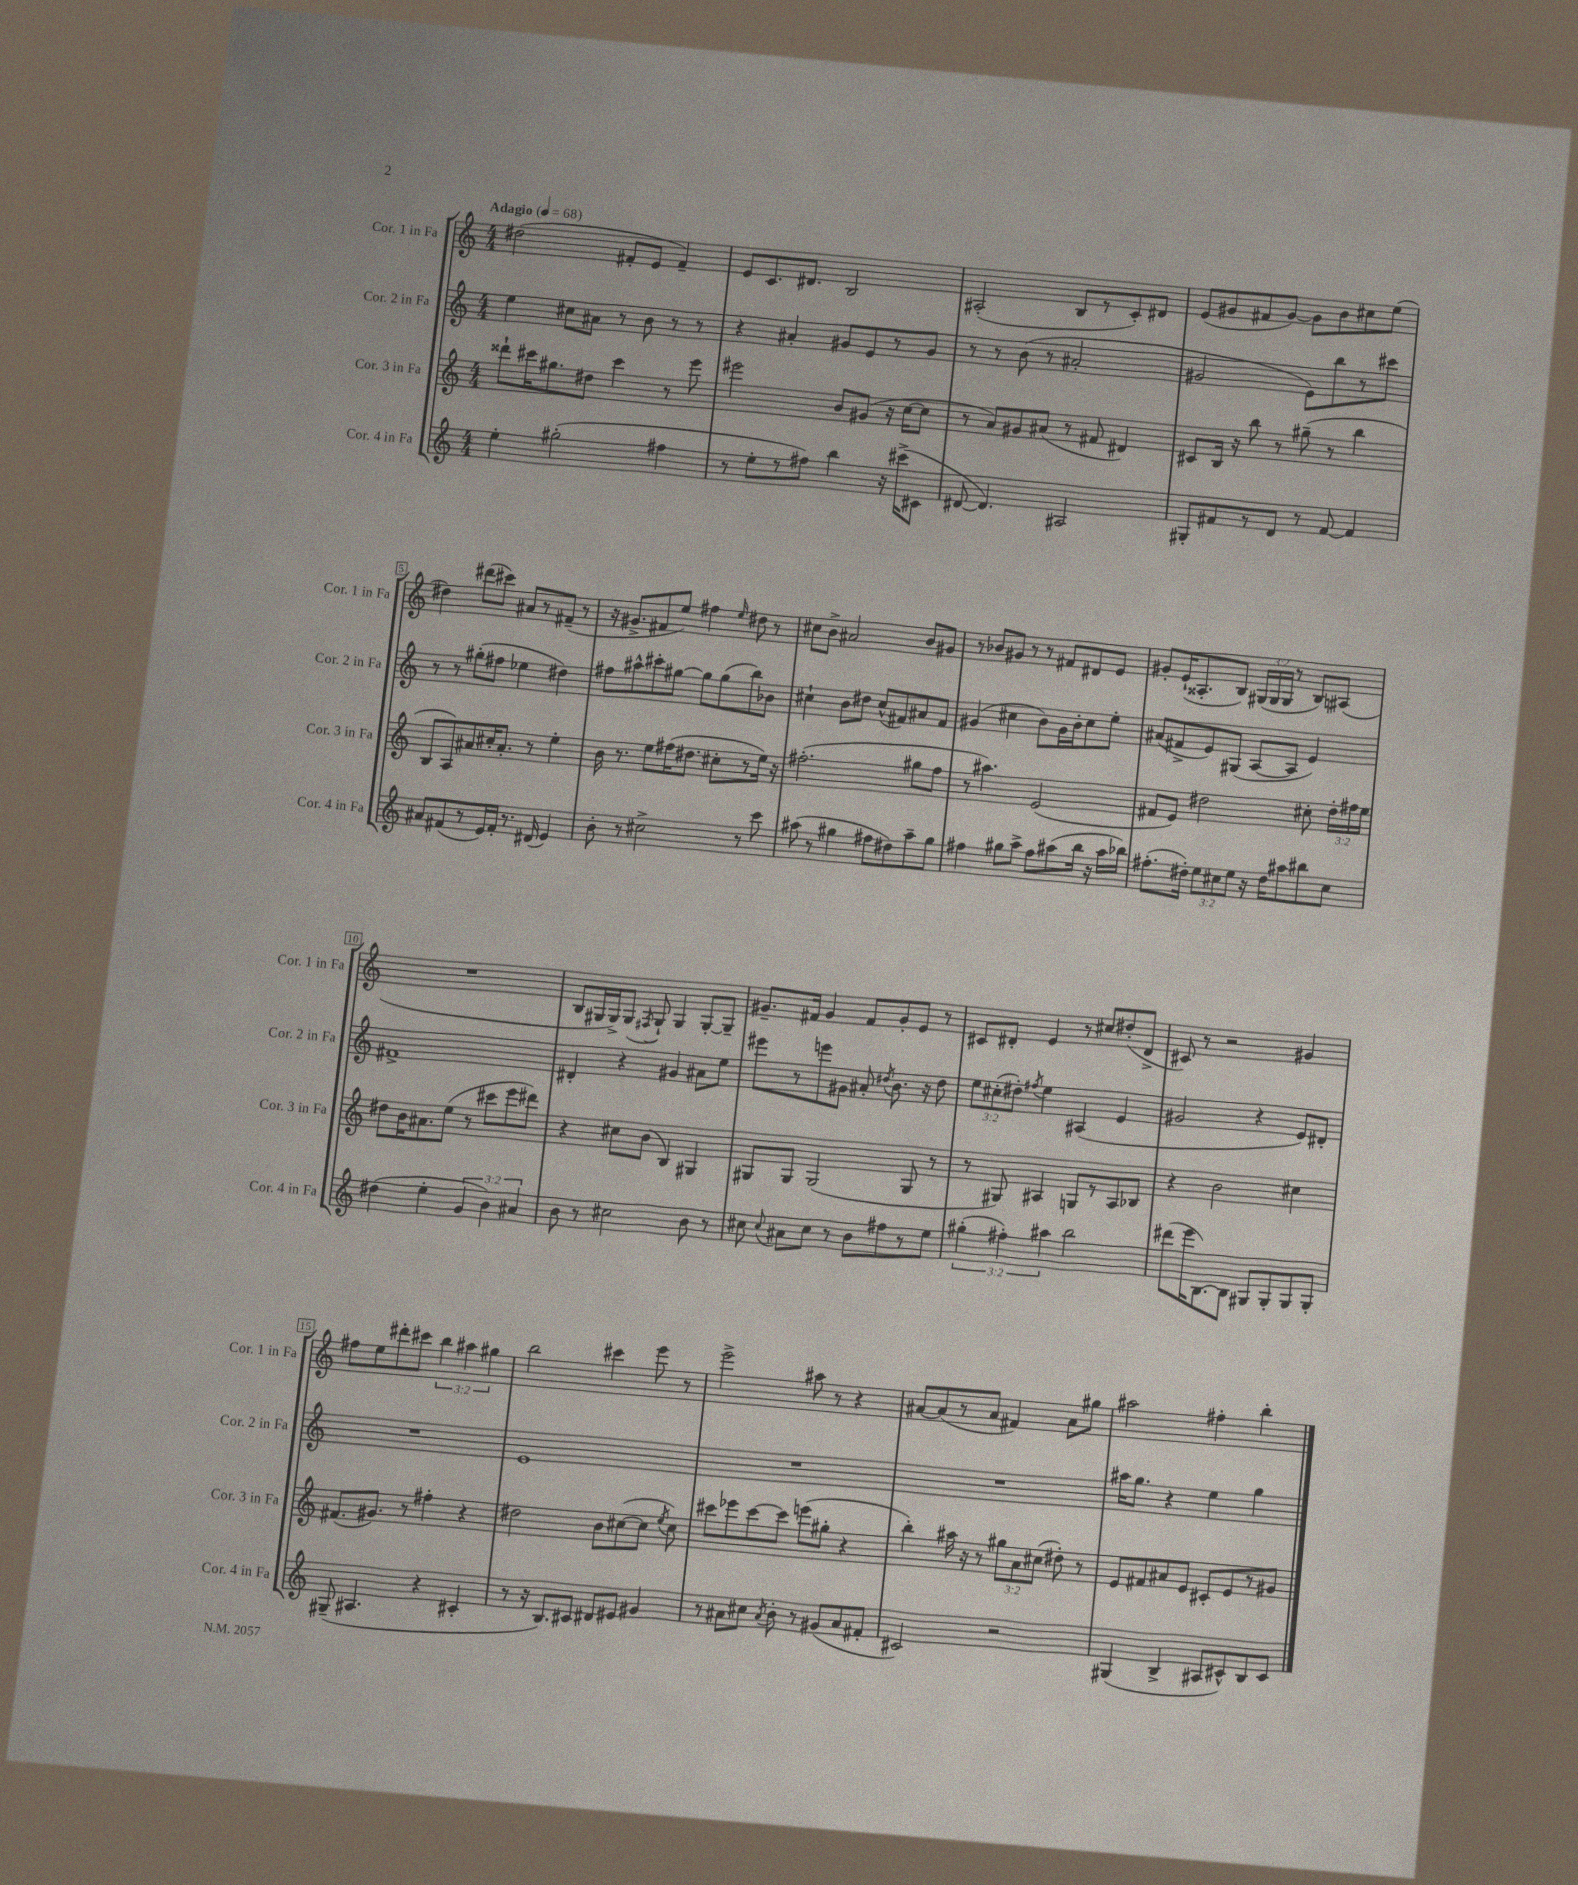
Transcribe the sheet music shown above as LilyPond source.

<<
\new StaffGroup <<
\new Staff = "s0" \with { instrumentName = "Cor. 1 in Fa" shortInstrumentName = "Cor. 1 in Fa" } {
    \clef treble \key c \major \numericTimeSignature \time 4/4 \override Staff.TupletNumber.text = #tuplet-number::calc-fraction-text \tempo "Adagio" 4 = 68
    \autoBeamOff dis''2( fis'8[-. e'8] fis'4--) |
    e'8[ c'8. dis'8.] b2 |
    ais2-.( b8[ r8 c'8-.) dis'8] |
    e'8[( gis'8 fis'8 gis'8]~) gis'8[ b'8 cis''8 e''8]( |
    dis''4) dis'''8[( cis'''8]) ais'8[ r8 fis'8]--( r8 |
    r16 gis'8.[-> fis'8 e''8]) fis''4 \grace { e''16 } dis''8 r8 |
    cis''8[ b'8]-> ais'2 b'8[ gis'8] |
    r8 bes'8[ gis'8] r8 r8 fis'8[ dis'8 e'8] |
    gis'8[-. e'16-!( aisis8.-. b8]) \tuplet 3/2 { gis16[( gis16 gis16] } r8 b8[) ais8]( |
    R1 |
    b8[ gis16 gis16->) gis8]( \acciaccatura { fis8 } gis8-!) gis4 gis8[~-. gis8]-- |
    gis'8.[-- fis'16] gis'4 fis'8[ gis'8-. e'8] r8 |
    cis'8[ dis'8]-. e'4 r8 cis''8[ dis''8-.( dis'8]-> |
    cis'8) r8 r2 gis'4 |
    fis''8[ e''8 dis'''8-. cis'''8] \tuplet 3/2 { b''4 ais''4 gis''4 } |
    b''2 cis'''4 e'''8 r8 |
    e'''2-> ais''8 r8 r4 |
    ais'8[~ ais'8( r8 ais'8] fis'4) ais'8[ gis''8] |
    ais''2 fis''4-. b''4-. \bar "|." |
}
\new Staff = "s1" \with { instrumentName = "Cor. 2 in Fa" shortInstrumentName = "Cor. 2 in Fa" } {
    \clef treble \key c \major \numericTimeSignature \time 4/4 \override Staff.TupletNumber.text = #tuplet-number::calc-fraction-text
    \autoBeamOff e''4 cis''8[ ais'8] r8 b'8 r8 r8 |
    r4 ais'4-. gis'8[ e'8 r8 gis'8] |
    r8 r8 b'8( r8 ais'2-. |
    gis'2 e'8[) b''8 r8 cis'''8] |
    r8 r8 gis''8[-.( fis''8] ees''4 dis''4) |
    fis''8[ ais''8-^ cis'''8-. gis''8]~ gis''8[ gis''8( b''8) bes'8] |
    cis''4-! b'8[ dis''8] cis''8[-^( fis'8) ais'8 fis'8] |
    gis'4( cis''4 b'8[) gis'16 b'16-. cis''8 e''8]-. |
    ais'8[( fis'8-> e'8) gis8]( a8[~ a8] e'4) |
    fis'1-> |
    dis'4-. r4 gis'4 ais'8[ e''8] |
    eis'''8[ r8 e'''8 gis'8] ais'8-. \acciaccatura { dis''8 } b'8. r16 dis''8 |
    \tuplet 3/2 { e''8[ cis''8-.( dis''8]-.) } \acciaccatura { fis''8 } e''4 ais4( e'4 |
    gis'2 r4 e'8[) dis'8]-. |
    R1 |
    e'1 |
    R1 |
    R1 |
    ais''16[ g''8.] r4 e''4 g''4 \bar "|." |
}
\new Staff = "s2" \with { instrumentName = "Cor. 3 in Fa" shortInstrumentName = "Cor. 3 in Fa" } {
    \clef treble \key c \major \numericTimeSignature \time 4/4 \override Staff.TupletNumber.text = #tuplet-number::calc-fraction-text
    \autoBeamOff disis'''8[-! cis'''16 gis''8. dis''8] cis'''4 r8 e'''8 |
    eis'''2 b'8[ gis'8]( r16 c''16[~ c''8] |
    r8 a'8[) gis'8 ais'8]( r8 fis'8 dis'4) |
    cis'8[ b16] r16 b''8 r8 gis''8--( r8 b''4 |
    b8[ a8) ais'8 cis''16-. ais'8.]-. r8 e''4-. |
    b'16 r8. e''8[ fis''16( dis''8.] cis''8[-. r8 e''16]) r16 |
    fis''2.-.( gis''8[ fis''8] |
    r8 ais''4.) e'2( |
    fis'8[ e'8]) dis''2 cis''8-. \tuplet 3/2 { dis''16[-. fis''16 e''16] } |
    dis''8[ b'16 ais'8. e''8]( r8 cis'''8[ e'''8 dis'''8]) |
    r4 cis''8[ b'8]( b4) gis4 |
    gis8[ gis8] gis2( gis8 r8 |
    r8 gis8) ais4 g8[ r8 ais8 bes8] |
    r4 b'2 cis''4 |
    fis'8.[( gis'8.]) r8 fis''4-. r4 |
    dis''2 b'8[ cis''8~( cis''8] \acciaccatura { e''8 } cis''8) |
    cis'''8[ ees'''8 cis'''8~ cis'''8] e'''8[( gis''8]-. r4 |
    b''4-.) ais''16 r16 r8 \tuplet 3/2 { gis''8[ a'8 cis''8]( } dis''8-.) r8 |
    e'8[ fis'8 ais'8 e'8] cis'8[-. e'8 r8 gis'8] \bar "|." |
}
\new Staff = "s3" \with { instrumentName = "Cor. 4 in Fa" shortInstrumentName = "Cor. 4 in Fa" } {
    \clef treble \key c \major \numericTimeSignature \time 4/4 \override Staff.TupletNumber.text = #tuplet-number::calc-fraction-text
    \autoBeamOff e''4-. gis''2-.( fis''4 |
    r8 e''8[-. r8 fis''8]) b''4 r16 cis'''16[->( cis'8] |
    dis'8~ dis'4.) ais2 |
    gis8[-. fis'8 r8 d'8] r8 fis'8~ fis'4 |
    ais'8[ fis'8( r8 e'16) fis'16]-. r8. dis'16( e'4) |
    b'8-. r8 cis''2-> r8 c'''8 |
    ais''8( r8 gis''4 fis''8[ dis''8) ais''8-- gis''8] |
    fis''4 gis''8[ a''8]-> fis''8[ ais''8( b''16] r16 ais''16[ bes''16]) |
    fis''8.[-.( dis''16]-.) \tuplet 3/2 { e''8[ cis''8 e''8] } r16 dis''16[ ais''8 bis''8 cis''8] |
    dis''4( e''4-. \tuplet 3/2 { g'4 b'4) ais'4 } |
    b'8 r8 cis''2 b'8 r8 |
    cis''8 \appoggiatura { cis''8 } ais'8[ cis''8] r8 b'8[ fis''8 r8 e''8] |
    \tuplet 3/2 { gis''4-.( fis''4-.) ais''4 } b''2 |
    dis'''8[( e'''16 b8.~) b8] gis8[ gis8-. gis8 gis8]-. |
    gis8--( ais4. r4 cis'4-. |
    r8 r16 b8.[) cis'8] dis'8[ eis'8] gis'4 |
    r8 ais'8[ cis''8] \acciaccatura { ais'8 } b'8-. r8 gis'8[( ais'8 fis'8]-. |
    cis'2) r2 |
    gis4( b4-> ais8[ cis'8-^) b8 cis'8] \bar "|." |
}
>>
>>
\layout { \context { \Score \override BarNumber.stencil = #(make-stencil-boxer 0.1 0.3 ly:text-interface::print) } }
